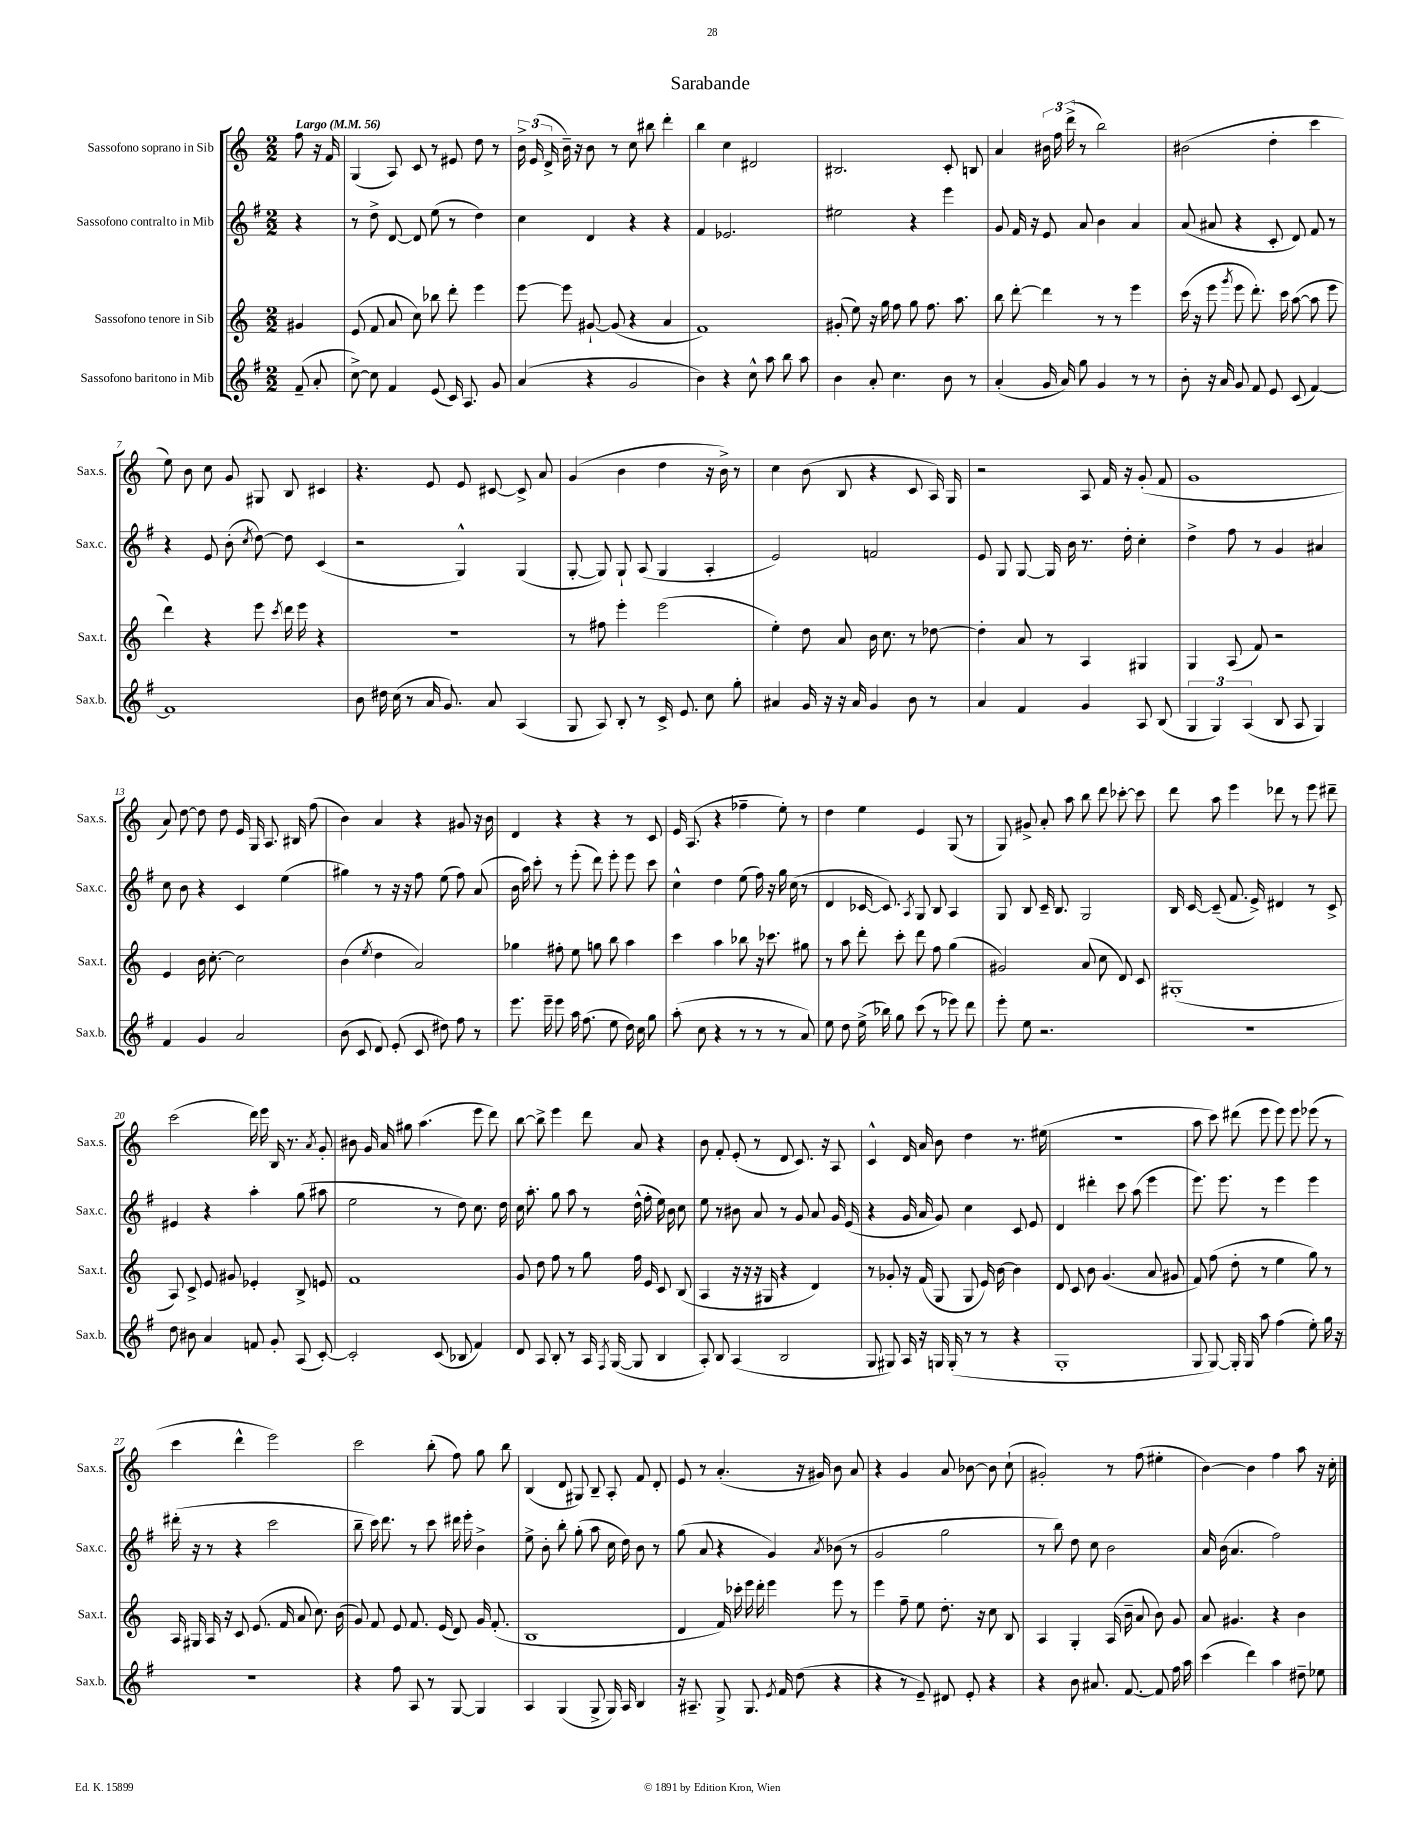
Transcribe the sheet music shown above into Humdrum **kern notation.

**kern	**kern	**kern	**kern
*staff4	*staff3	*staff2	*staff1
*clefG2	*clefG2	*clefG2	*clefG2
*k[f#]	*k[]	*k[f#]	*k[]
*M2/2	*M2/2	*M2/2	*M2/2
*MM56	*MM56	*MM56	*MM56
(8f#~/	4g#/	4r	8ff\
8a'/	.	.	16r
.	.	.	16f/
=	=	=	=
[8cc^\)	(8e/	8r	(4G/
8cc\]	8f/	8dd^\	.
4f#/	8a/	[8d/	8A/)
.	8cc\)	8d/]	8c/
(8e/	8bb-\	(8ee\	8r
16c/)	8ddd'\	8r	8e#/
8.A/	.	.	.
.	4eee\	4dd\)	8dd\
8g/	.	.	8r
=	=	=	=
(4a/	[8eee\	4cc\	24b^\
.	.	.	(24e/
.	.	.	24d^/
.	8eee\]	.	16b~\)
.	.	.	16r
4r	[8g#`/	4d/	8b\
.	(8g#/]	.	8r
2g/	4r	4r	8cc\
.	.	.	8bb#\
.	4a/	4r	4ddd'\
=	=	=	=
4b\)	1f)	4f#/	4bb\
4r	.	2.e-/	4cc\
8cc^^\	.	.	2d#/
8aa\	.	.	.
8bb\	.	.	.
8aa\	.	.	.
=	=	=	=
4b\	(8g#'/	2ee#\	2.B#/
.	8ee\)	.	.
8a'/	16r	.	.
.	16gg\	.	.
4.cc\	8ff\	.	.
.	8gg\	4r	.
.	8.ff\	.	.
8b\	.	4eee\	8c'/
.	8.aa\	.	.
8r	.	.	8B/
=	=	=	=
(4a'/	8bb\	8g/	4a/
.	[8ddd'\	16f#/	.
.	.	16r	.
16g/	4ddd\]	8e/	24b#\
.	.	.	24ff\
16a/)	.	.	.
.	.	.	(24ddd^\
8gg\	.	8a/	8r
4g/	8r	4b\	2bb\)
.	8r	.	.
8r	4eee\	4a/	.
8r	.	.	.
=	=	=	=
8b'\	(16ccc\	(8a/	(2b#\
.	16r	.	.
16r	8eee\	8a#/	.
16a/	.	.	.
.	8qggg/	.	.
8g/	8eee\	4r	.
8f#/	8.ddd'\)	.	.
8e/	.	8c'/	4dd'\
.	16ccc\	.	.
(8c/	([8aa\	8d/)	.
[4f#/)	8aa\]	8f#/	4ccc\
.	8eee\	8r	.
=	=	=	=
1f#]	4ddd\)	4r	8ee\)
.	.	.	8b\
.	4r	8e/	8cc\
.	.	(8b'\	8g/
.	.	8qcc/	.
.	8eee\	[8dd\)	8G#/
.	8qccc/	.	.
.	16ddd\	8dd\]	8B/
.	16eee\	.	.
.	4r	(4c/	4c#/
=	=	=	=
8b\	1r	2r	4.r
16dd#\	.	.	.
(16cc\	.	.	.
8r	.	.	.
16a/	.	.	8e/
8.g/)	.	.	.
.	.	4G^^/)	8e/
8a/	.	.	[8c#/
(4A/	.	(4G/	8c#^/]
.	.	.	8a/
=	=	=	=
8G/	8r	[8G'/	(4g/
8A/)	8ff#\	8G/])	.
8B'/	4eee'\	8G`/	4b\
8r	.	(8A/	.
16c^/	(2eee\	4G/	4dd\
8.e/	.	.	.
8cc\	.	4A'/	16r
.	.	.	16b^\)
8gg'\	.	.	8r
=	=	=	=
4a#/	4ee'\)	2e/)	4cc\
16g/	8dd\	.	(8b\
16r	.	.	.
16r	8a/	.	8B/
16a#/	.	.	.
4g/	16b\	2f/	4r
.	8.cc\	.	.
8b\	8r	.	8c/
8r	[8dd-\	.	16A/)
.	.	.	16G/
=	=	=	=
4a/	4dd-'\]	8e/	2r
.	.	8G/	.
4f#/	8a/	[8G/	.
.	8r	16G/]	.
.	.	16b\	.
4g/	4A/	8.r	8A/
.	.	.	16f/
.	.	16dd'\	16r
8A/	4G#/	4cc'\	(8g'/
(8B/	.	.	8f/
=	=	=	=
6G/	4G/	4dd^\	1g
6G/)	.	.	.
.	(8A/	8ff#\	.
(6A/	.	.	.
.	8f/)	8r	.
8B/	2r	4g/	.
8A/	.	.	.
4G/)	.	4a#/	.
=	=	=	=
4f#/	4e/	8cc\	8a/)
.	.	8b\	[8dd\
4g/	16b\	4r	8dd\]
.	[8.cc'\	.	.
.	.	.	8dd\
2a/	2cc\]	4c/	16e/
.	.	.	16G/
.	.	.	8.A/
.	.	(4ee\	.
.	.	.	16B#/
.	.	.	(8ff\
=	=	=	=
(8b\	(4b\	4gg#\)	4b\)
8c/	.	.	.
.	8qee/	.	.
8d/)	4dd\	8r	4a/
(8e'/	.	16r	.
.	.	16r	.
8c/	2a/)	8ff#\	4r
8dd#\)	.	(8ee\	.
8ff#\	.	8ff#\)	8g#/
8r	.	(8a/	16r
.	.	.	16b\
=	=	=	=
8.eee\	4gg-\	16b\	4d/
.	.	16aa\)	.
.	.	8ccc'\	.
16eee~\	.	.	.
8eee\	8ff#'\	8r	4r
16aa\	8ee\	(8eee'\	.
(8.ff#\	.	.	.
.	8gg\	8ddd\)	4r
8ee\	8bb\	8eee'\	.
16dd\)	4aa\	8eee\	8r
16cc\	.	.	.
8gg\	.	8ccc\	8c/
=	=	=	=
(8aa'\	4ccc\	4cc^^\	16e/
.	.	.	(8.A/
8cc\	.	.	.
4r	4aa\	4dd\	4r
8r	8bb-\	(8ee\	4ff-~\
8r	16r	16ff#\)	.
.	8.ccc-\	16r	.
8r	.	16gg\	8ee'\)
.	.	(16cc\	.
8a/)	8gg#\	8r	8r
=	=	=	=
8ee\	8r	4d/	4dd\
8dd\	8aa\	.	.
(16ee^\	8ddd'\	[16c-/	4ee\
16bb-\)	.	8.c-/])	.
8gg\	8ccc'\	.	.
.	.	8qA/	.
(8ccc\	8ddd\	8G/	4e/
8r	8ff\	8B/	.
8eee-\)	(4gg\	4A/	(8G/
8ddd\	.	.	8r
=	=	=	=
8eee'\	2g#/)	8G/	8G/)
8ee\	.	8B/	8g#^/
2.r	.	16c~/	8a'/
.	.	8.B/	.
.	.	.	8aa\
.	(8a/	2G/	8bb\
.	8cc\	.	8ddd\
.	8d/)	.	[8ccc-'\
.	8c/	.	8ccc-\]
=	=	=	=
1r	(1G#'	16B/	8ddd\
.	.	[16c/	.
.	.	(8c~/]	8aa\
.	.	8.f#/	4eee\
.	.	16e^/)	.
.	.	4d#/	8ddd-\
.	.	.	8r
.	.	8r	8eee\
.	.	8c^/	8ddd#~\
=	=	=	=
8dd\	8A/)	4e#/	(2ccc\
8b#\	8c^/	.	.
4a/	8e/	4r	.
.	8g#/	.	.
8f/	4e-'/	4aa'\	16ddd\)
.	.	.	16eee\
8g'/	.	.	16B/
.	.	.	8.r
(8A/	8B^/	(8gg\	.
.	.	.	8qa/
[8c'/)	8e/	8aa#\	8g'/
=	=	=	=
2c'/]	1f	2ee\	8b#\
.	.	.	16g/
.	.	.	16a/
.	.	.	8gg#\
.	.	.	(4.aa\
(8c/	.	8r	.
8B-/	.	8dd\)	.
4f#/)	.	8.cc\	8eee\
.	.	.	8ddd\)
.	.	16dd\	.
=	=	=	=
8d/	8g/	16cc\	[8bb\
.	.	8.aa'\	.
8A/	8dd\	.	8bb^\]
8B'/	8ff\	8gg\	4eee\
8r	8r	8aa\	.
16A/	8gg\	8r	8ddd\
8qF#/	.	.	.
([16G/	.	.	.
8G/]	16ff\	(16dd^^\	8a/
.	16e/	16ff#'\	.
4B/	8c/	16ee\)	4r
.	.	16b\	.
.	(8B/	8cc\	.
=	=	=	=
8A'/)	4A/	8ee\	8b\
8B/	.	8r	8f'/
(4A/	16r	8b#\	(8e'/
.	16r	.	.
.	16r	8a/	8r
.	16G#/	.	.
2B/	4r	8r	8d/
.	.	8g/	8.c/)
.	4d/)	8a/	.
.	.	.	16r
.	.	16g/	8A/
.	.	(16e/	.
=	=	=	=
8G/	8r	4r	4c^^/
8G#/)	8g-'/	.	.
16A/	16r	16g/	16d/
16r	(16f/	16a/	16a/
16G/	8G/	8g/)	8b\
(16G'/	.	.	.
8r	8G/	4cc\	4dd\
8r	16e/)	.	.
.	[16b\	.	.
4r	4b\]	8c/	8.r
.	.	8e/	.
.	.	.	(16ee#\
=	=	=	=
1G'	8d/	4d/	1r
.	8c/	.	.
.	8b\	4ddd#'\	.
.	(4.g/	.	.
.	.	8ccc\	.
.	.	(8aa\	.
.	8a/	4eee\	.
.	8g#/	.	.
=	=	=	=
8G/	8f/)	8.eee\)	8aa\
[8G/)	(8ff\	.	8ccc\)
.	.	8.eee\	.
16G'/]	8dd'\	.	(8ddd#\
16G/	.	.	.
8aa\	8r	8r	8eee\
(4ff#\	4ee\	4eee\	8eee\)
.	.	.	8eee\
8ee'\)	8gg\)	4eee\	(8eee-\
16gg\	8r	.	8r
16r	.	.	.
=	=	=	=
1r	16A/	(16ddd#'\	4ccc\
.	16G#/	16r	.
.	16A/	8r	.
.	16r	.	.
.	8c/	4r	4ddd^^\
.	(8.e/	.	.
.	.	2ccc\	2eee\)
.	16f/	.	.
.	8a/	.	.
.	8.cc\)	.	.
.	(16b\	.	.
=	=	=	=
4r	8g/)	8bb~\	2ccc\
.	8f/	16ccc\)	.
.	.	8.ddd\	.
8ff#\	8e/	.	.
8A/	8.f/	8r	.
8r	.	8ccc\	(8bb'\
.	(16e/	.	.
[8G/	8d/)	16ddd#\	8ff\)
.	.	16eee'\	.
4G/]	16g/	4b^\	8gg\
.	(8.f'/	.	.
.	.	.	8bb\
=	=	=	=
4A/	1B	8ee^\	(4B/
.	.	8b'\	.
(4G/	.	8bb'\	8d/
.	.	(8gg'\	8G#/)
8G^/	.	8aa\	8B~/
16G/)	.	16cc\	8A'/
16A/	.	16dd\)	.
4B/	.	8b\	8f/
.	.	8r	8d'/
=	=	=	=
16r	4d/	(8gg\	8e/
8.A#~/	.	.	.
.	.	8a/	8r
8G^/	16f/)	4r	(4.a'/
.	16ccc-'\	.	.
8.G/	16eee\	.	.
.	16ddd'\	.	.
.	4eee\	4g/)	.
8qe/	.	.	.
16f#/	.	.	.
(8dd\	.	.	16r
.	.	.	16g#/)
.	.	8qa/	.
4r	8eee\	(8b-\	8b\
.	8r	8r	8a/
=	=	=	=
4r	4eee\	2g/	4r
8r	8ff~\	.	4g/
8e~/)	8ee\	.	.
8d#/	8.dd'\	2gg\	8a/
8e'/	.	.	[8b-\
.	16r	.	.
4r	8cc\	.	8b-\]
.	8B/	.	(8cc`\
=	=	=	=
4r	4A/	8r	2g#'/)
.	.	8bb\)	.
8b\	4G'/	8dd\	.
8.a#/	.	8cc\	.
.	(16A/	2b\	8r
[8.f#/	16b~\	.	.
.	8a/	.	(8ff\
8f#/]	8b\)	.	4ee#'\
16ff#\	8g/	.	.
16aa\	.	.	.
=	=	=	=
(4ccc\	8a/	16a/	[4b\)
.	.	(16b\	.
.	4.g#/	4.a/	.
4ddd\)	.	.	4b\]
4aa\	4r	2ff#\)	4ff\
8dd#~\	4b\	.	8aa\
8ee-\	.	.	16r
.	.	.	16cc'\
==	==	==	==
*-	*-	*-	*-
